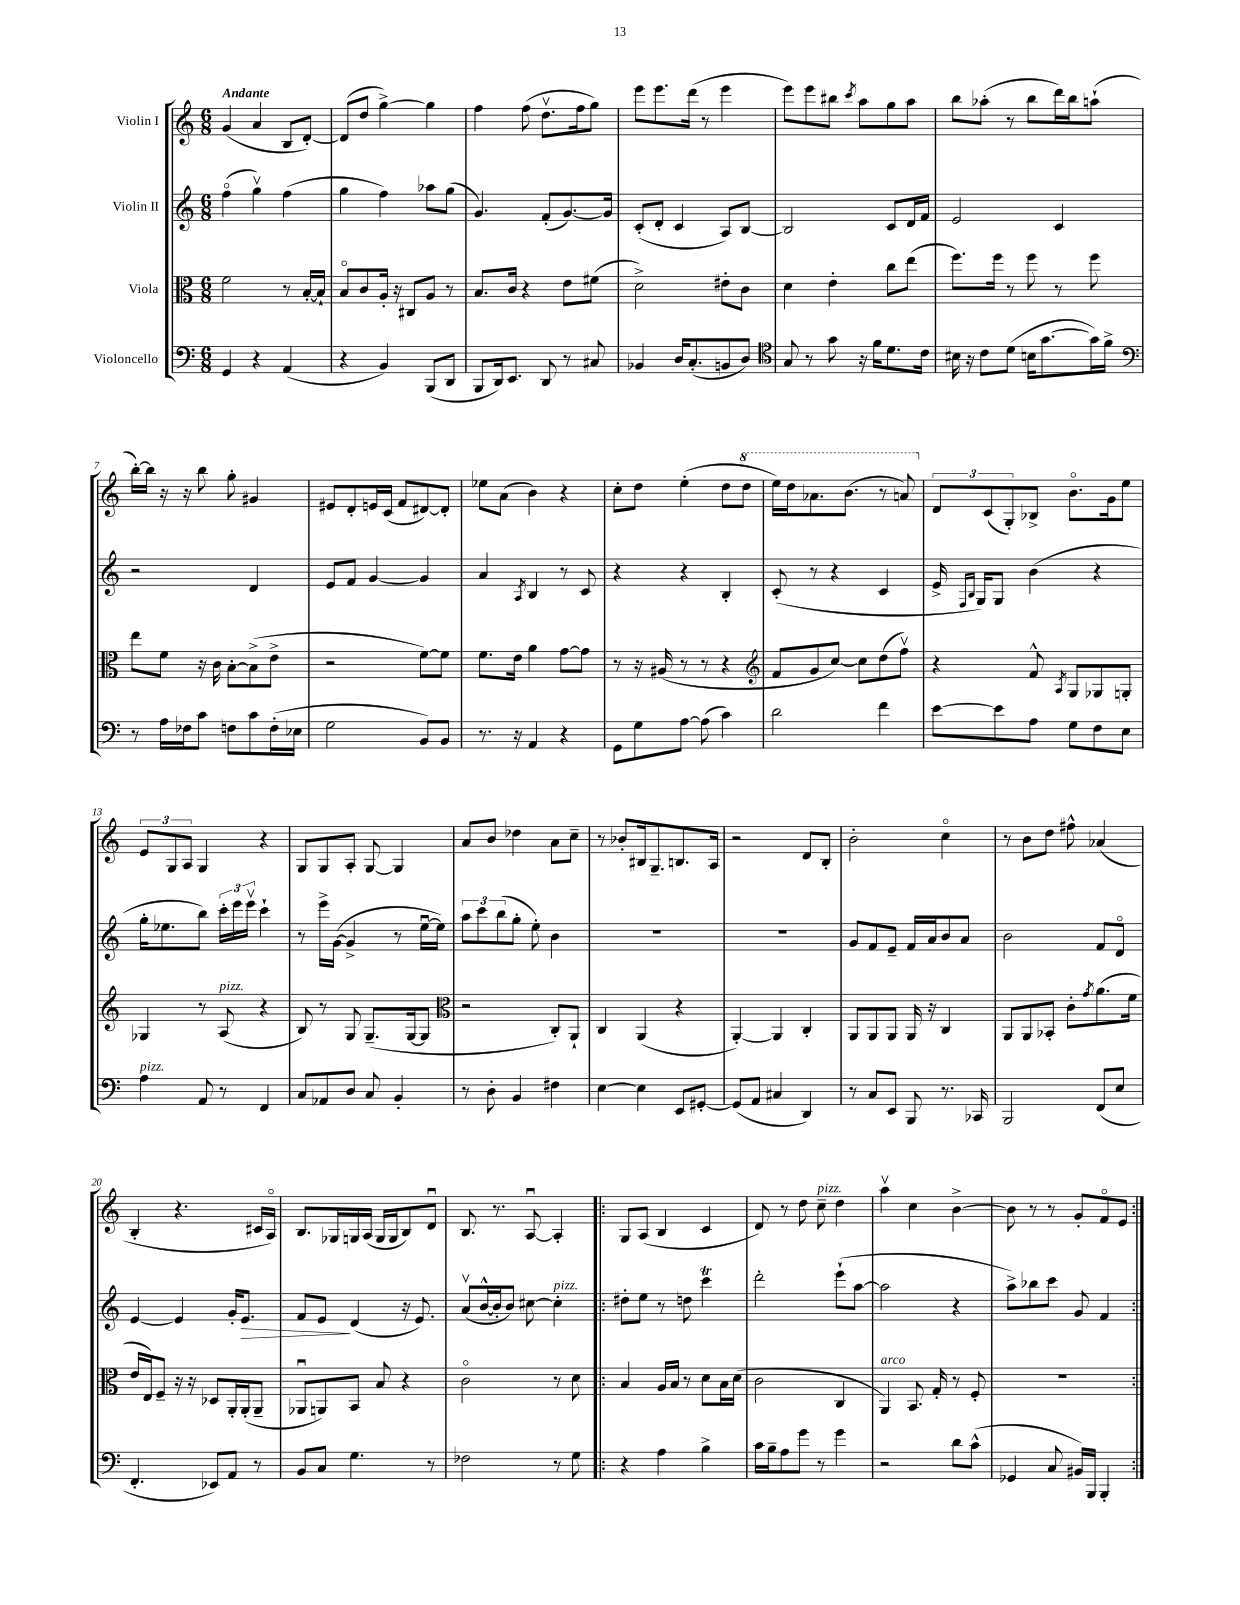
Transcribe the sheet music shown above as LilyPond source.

<<
\new StaffGroup <<
\new Staff = "s0" \with { instrumentName = "Violin I" } {
    \clef treble \key c \major \numericTimeSignature \time 6/8 \tempo "Andante"
    g'4( a'4 b8 d'8~-.) |
    d'8( d''8 g''4~->) g''4 |
    f''4 f''8( d''8.\upbow f''16 g''8) |
    e'''8 e'''8. d'''16( r8 e'''4 |
    e'''8) e'''8 bis''8 \acciaccatura { c'''8 } a''8 g''8 a''8 |
    b''8 aes''8-.( r8 b''8 d'''16) b''16 a''8-!( |
    b''16~-.) b''16 r16 r16 b''8 g''8-. gis'4 |
    eis'8 d'8-. e'16 c'16( f'8 dis'8~) dis'8-. |
    ees''8 a'8( b'4) r4 |
    c''8-. d''8 e''4-.( d''8 \ottava #1 d'''8 |
    e'''16) d'''16 aes''8. b''8.( r8 a''8) \ottava #0 |
    \tuplet 3/2 { d'8 c'8( g8-.) } bes8-> b'8.\flageolet g'16 e''8 |
    \tuplet 3/2 { e'8 g8 a8 } g4 r4 |
    g8 g8 a8-. g8~ g4 |
    a'8 b'8 des''4 a'8 c''8-- |
    r8 bes'8-. bis16 g8.-- b8. a16 |
    r2 d'8 b8-. |
    b'2-. c''4\flageolet |
    r8 b'8 d''8 fis''8-^ aes'4( |
    b4-. r4. cis'16 a16\flageolet) |
    b8. ges16 g16 a16( g16 g16 b8) d'8\downbow |
    b8. r8. a8~\downbow a4-. |
    \repeat volta 2 { g8 a8( b4 c'4 |
    d'8) r8 d''8 c''8--^\markup { \italic "pizz." } d''4 |
    a''4\upbow c''4 b'4~-> |
    b'8 r8 r8 g'8-. f'8\flageolet e'8 | }
}
\new Staff = "s1" \with { instrumentName = "Violin II" } {
    \clef treble \key c \major \numericTimeSignature \time 6/8
    f''4\flageolet( g''4\upbow) f''4( |
    g''4 f''4) aes''8 g''8( |
    g'4.) f'8-.( g'8.~) g'16 |
    c'8-.( d'8-. c'4 a8) b8~ |
    b2 c'8 d'16 f'16 |
    e'2 c'4 |
    r2 d'4 |
    e'8 f'8 g'4~ g'4 |
    a'4 \acciaccatura { a8 } b4 r8 c'8 |
    r4 r4 b4-. |
    c'8-.( r8 r4 c'4 |
    e'16-> \grace { f16 b16 } g16) g8 b'4( r4 |
    g''16-. ees''8. b''8) \tuplet 3/2 { c'''16-. e'''16 e'''16\upbow } c'''4-! |
    r8 e'''16-> g'16~( g'4-> r8 e''16~\downbow e''16) |
    \tuplet 3/2 { a''8 c'''8 b''8( } g''8-. e''8-.) b'4 |
    R2. |
    R2. |
    g'8 f'8 e'8-- f'16 a'16 b'8 a'8 |
    b'2 f'8 d'8\flageolet |
    e'4~ e'4 g'16-. e'8.\> |
    f'8 e'8\! d'4( r16 e'8.) |
    a'8\upbow( b'16~-^ b'16-. b'8) cis''8~ cis''4-.^\markup { \italic "pizz." } |
    \repeat volta 2 { dis''8-. e''8 r8 d''8 c'''4\trill |
    d'''2-. e'''8-!( a''8~ |
    a''2 r4 |
    a''8->) bes''8 c'''8 g'8 f'4 | }
}
\new Staff = "s2" \with { instrumentName = "Viola" } {
    \clef alto \key c \major \numericTimeSignature \time 6/8
    f'2 r8 b16~-. b16-! |
    b8\flageolet c'8 a16-. r16 cis8 a8 r8 |
    b8. c'16 r4 e'8 fis'8( |
    d'2->) eis'8-. c'8 |
    d'4 e'4-. c''8 e''8( |
    f''8.) f''16 r8 f''8 r8 f''8 |
    e''8 f'8 r16 c'16 b8~-. b8->( e'8-> |
    r2 f'8~) f'8 |
    f'8. e'16 a'4 g'8~ g'8 |
    r8 r16 ais16( r8 r8 r4 |
    \clef treble f'8 g'8 c''8~) c''8 d''8( f''8\upbow) |
    r4 f'8-^ \acciaccatura { a8 } g8 ges8 g8-. |
    ges4 r8 a8^\markup { \italic "pizz." }( r4 |
    b8) r8 g8 g8.--( g16~ g8 |
    \clef alto r2 c8-.) a,8-! |
    c4 a,4( r4 |
    a,4~-.) a,4 c4-. |
    a,8 a,8 a,8 a,16 r16 c4 |
    a,8 a,8 bes,8-. c'8-. \acciaccatura { g'8 } a'8.( f'16 |
    e'16 e16) f8-- r16 r16 des8 a,16-. a,16-.( a,8-- |
    aes,8\downbow a,8) b,8 b8 r4 |
    c'2\flageolet r8 d'8 |
    \repeat volta 2 { b4 a16 b16 r8 d'8 b16 d'16( |
    c'2 c4 |
    a,4^\markup { \italic "arco" }) b,8. g16-. r8 f8-. |
    R2. | }
}
\new Staff = "s3" \with { instrumentName = "Violoncello" } {
    \clef bass \key c \major \numericTimeSignature \time 6/8
    g,4 r4 a,4( |
    r4 b,4) b,,8( d,8 |
    b,,8 d,16) e,8. d,8 r8 cis8 |
    bes,4 d16 c8.-.( b,8 d8) |
    \clef tenor g8 r8 g'8 r16 f'16 d'8. c'16 |
    bis16 r16 c'8 d'8( b16 g'8.~ g'16) f'16-> |
    \clef bass r8 a16 fes16 c'8 f8 c'8 f16-.( ees16 |
    g2 b,8) b,8 |
    r8. r16 a,4 r4 |
    g,8 g8 a8~ a8( c'4) |
    d'2 f'4 |
    e'8~ e'8 a8 g8 f8 e8 |
    a4^\markup { \italic "pizz." } a,8 r8 f,4 |
    c8 aes,8 d8 c8 b,4-. |
    r8 d8-. b,4 fis4 |
    e4~ e4 e,8 gis,8~-. |
    gis,8( a,8 cis4 d,4) |
    r8 c8 e,8 b,,8 r8. ces,16 |
    b,,2 f,8( e8 |
    f,4.-. ees,8) a,8 r8 |
    b,8 c8 g4. r8 |
    fes2 r8 g8 |
    \repeat volta 2 { r4 a4 b4-> |
    c'16 b16-- a8 g'8 r8 g'4 |
    r2 d'8 c'8-^( |
    ges,4 c8 bis,16) b,,16 b,,4-. | }
}
>>
>>
